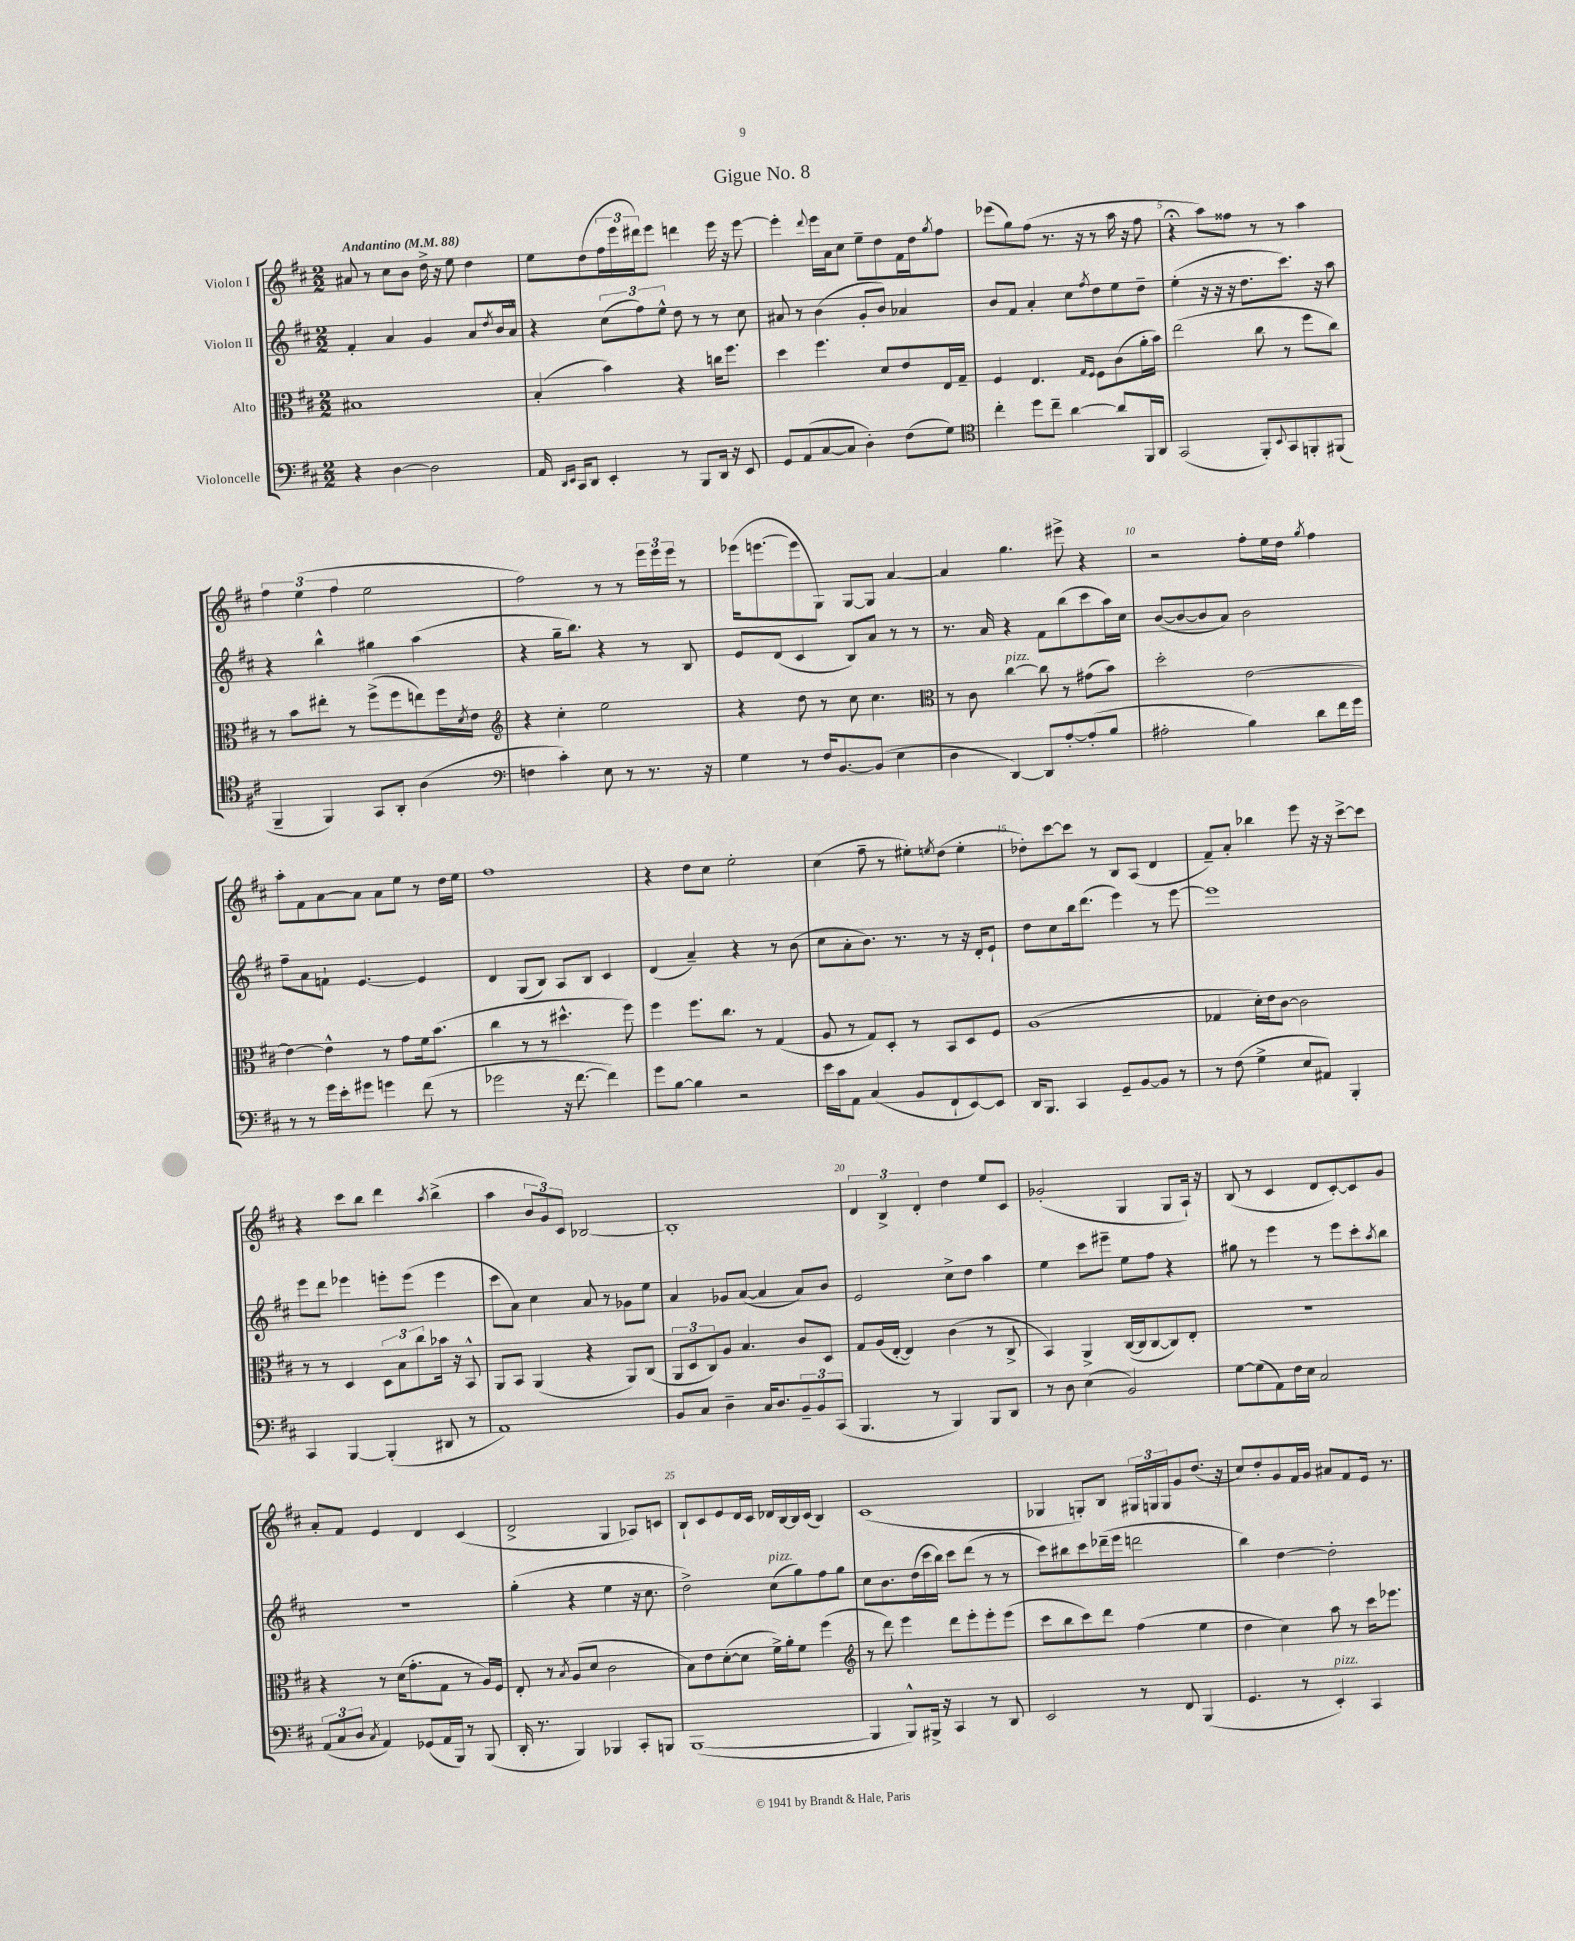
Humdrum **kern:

**kern	**kern	**kern	**kern
*staff4	*staff3	*staff2	*staff1
*clefF4	*clefC3	*clefG2	*clefG2
*k[f#c#]	*k[f#c#]	*k[f#c#]	*k[f#c#]
*M2/2	*M2/2	*M2/2	*M2/2
*MM88	*MM88	*MM88	*MM88
4r	1B#	4f#'	8a#
.	.	.	8r
[4D	.	4a	8cc#
.	.	.	8b
2D]	.	4g	16dd^
.	.	.	16r
.	.	.	8ee
.	.	8a	4dd
.	.	8qdd	.
.	.	16b	.
.	.	16a^^	.
=	=	=	=
16AA	(4B'	4r	8ee
16qqDD	.	.	.
16qqEE	.	.	.
16CC#	.	.	.
8DD	.	.	(8dd
4EE'	4b)	(12cc#	24ff#
.	.	.	24eee
.	.	12ff#)	24ddd#)
.	.	.	8eee
.	.	12ee^^	.
8r	4r	8dd	4ddd
8BBB	.	8r	.
16DD	16cc	8r	16eee
16r	8.ff#	.	16r
8EE	.	8cc#	[8eee
=	=	=	=
8GG	4dd	8a#	4eee']
(8AA	.	8r	.
.	.	.	8qqddd
[8C#	4.ff#	(4b	16eee
.	.	.	16a
8C#]	.	.	8cc#
4D')	.	8g'	8ee~
.	8d	8b)	8dd
(8F#	8e	4a-	16f#
.	.	.	16dd
.	.	.	8qgg
8G)	16E	.	8ff#
.	16G~	.	.
=	=	=	=
*clefC4	*	*	*
4cc#'	4F#	8b	(8eee-
.	.	8f#	8gg)
8dd	4.E	4a'	(8ff#
8cc#~	.	.	8.r
[4a	.	8cc#	.
.	.	.	16r
.	16qqG	.	.
.	16qqF#	8qff#	.
.	8F#	8dd	8r
8a]	(8c#	8ee	16aa
.	.	.	16r
16FF#	16a'	8dd~	8ff#
16AA	16b)	.	.
=	=	=	=
(2GG	(2ee	(4ee'	4r;
.	.	16r	8aa)
.	.	16r	.
.	.	16r	8ff##
.	.	8.dd	.
8FF#')	8cc#	.	8r
8qqBB	.	.	.
8GG	8r	8.ccc#)	8r
8FF'	8ff#	.	4aa
.	.	16r	.
(8FF#	8cc#)	8aa	.
=	=	=	=
4FF#~	8r	4r	6ff#
.	8b	.	.
.	.	.	(6ee
4FF#)	8ee#'	4bb^^	.
.	.	.	6ff#
.	8r	.	.
8GG	(8ff#^	4gg#	2ee
8AA'	8ff#	.	.
(4A	8ee)	(4aa	.
.	16ff#	.	.
.	8qd	.	.
.	16e	.	.
=	=	=	=
*clefF4	*clefG2	*	*
4F	4r	4r	2ff#)
4c#')	4cc#'	16gg~	.
.	.	8.bb)	.
8E	2ee	4r	8r
8r	.	.	8r
8.r	.	8r	24eee
.	.	.	24eee
.	.	.	24eee
.	.	8B	8r
16r	.	.	.
=	=	=	=
4G	4r	8e	(16eee-
.	.	.	[8.eee
.	.	(8d	.
8r	8dd	4c#	8eee]
16F#	8r	.	8G)
[8.BB	.	.	.
.	8cc#	8B)	[8G
(8BB]	4.cc#	8a	8G]
4E	.	8r	[4a
.	.	8r	.
=	=	=	=
*	*clefC3	*	*
4D	8r	8.r	4a]
.	8c#	.	.
.	.	16a	.
[4DD)	[4cc#	4r	4.gg
8DD]	8cc#]	8f#	.
[8A'	8r	(8bb	8eee#^
(8A']	(8g#	8ccc#	4r
8B	8b)	16aa)	.
.	.	16cc#	.
=	=	=	=
2A#'	2dd'	([8b	2r
.	.	8b_	.
.	.	8b]	.
.	.	8a)	.
4B)	[2e	2b	8ff#'
.	.	.	16ee
.	.	.	16dd
.	.	.	8qgg
8d	.	.	4ff#
16f#	.	.	.
16g	.	.	.
=	=	=	=
8r	4e_	8ff#~	8aa'
8r	.	8a	8f#
16g	4e^^]	8f`	[8a
16e'	.	.	.
8g#	.	[4.e	8a]
4g	8r	.	8a
.	8g	.	8ee
(8f#	16f#	4e]	8r
.	(8.b	.	.
8r	.	.	16dd
.	.	.	16ee
=	=	=	=
2g-	4cc#	4d	1ff#
.	8r	(8G	.
.	8r	8B)	.
16r	4.dd#^^	8A	.
[8.f#	.	.	.
.	.	8B	.
4f#])	.	4c#	.
.	8ff#)	.	.
=	=	=	=
8g	4ff#	(4d	4r
[8B	.	.	.
4B]	8.ff#	4a~)	8dd
.	.	.	8cc#
.	8.cc#	.	.
2r	.	4r	2ee'
.	8r	.	.
.	(4G	8r	.
.	.	(8b	.
=	=	=	=
16e	8A	8cc#	(4cc#
16c#	.	.	.
8AA	8r	8a'	.
(4C#	8G)	8.b)	8ff#~
.	8D'	.	8r
.	.	8.r	.
8BB	8r	.	8ee#')
.	.	.	8qee
8FF#`	8BB	8r	(8dd
[8EE)	8D	16r	4ee'
.	.	16d'	.
8EE]	8F#	8e`	.
=	=	=	=
16DD	(1A	8dd	8dd-')
8.BBB	.	.	.
.	.	8cc#	[8ccc#
4CC#	.	16bb	8ccc#]
.	.	(8.ddd	.
.	.	.	8r
8GG~	.	4eee)	8B
[8BB	.	.	(8A
8BB]	.	8r	4d
8r	.	[8eee	.
=	=	=	=
8r	4G-	1eee]	8f#~)
(8F#	.	.	8a'
4G^	16d')	.	4bb-
.	16e	.	.
.	[8c#	.	.
8E	2c#]	.	8eee
8AA#)	.	.	16r
.	.	.	16r
4BBB'	.	.	[8ccc#^
.	.	.	8ccc#]
=	=	=	=
4CC#	8r	8eee	4r
.	8r	8ddd	.
[4BBB	4D	4eee-	8ccc#
.	.	.	8bb
(4BBB']	12D	8eee'	4ddd
.	12B	.	.
.	.	(8eee	.
.	12cc#	.	.
.	.	.	8qaa
8DD#	16b-	4eee	(4bb^
.	16r	.	.
8r	8BB^^	.	.
=	=	=	=
1AA)	8AA	8ccc#	4aa
.	8BB	8a)	.
.	(4AA	4cc#	12b
.	.	.	12g)
.	.	.	12c#
.	4r	8a	[2B-
.	.	8r	.
.	8AA)	8g-	.
.	(8C#	8ee	.
=	=	=	=
8BB	12AA	4a	1B-']
.	12D	.	.
8C#	.	.	.
.	12C#)	.	.
4D~	8A	8g-	.
.	4.B	([8a	.
16C#	.	4a]	.
8.D	.	.	.
12BB~	8c#	8a)	.
12BB	.	.	.
.	8D	8b	.
(12CC#	.	.	.
=	=	=	=
4.BBB	8G	2e	6d
.	(16A	.	.
.	.	.	6B^
.	[16E'	.	.
.	4E])	.	.
.	.	.	6d'
8r	.	.	.
4BBB)	(4c#	8cc#^	4dd
.	.	8dd	.
8BBB	8r	4aa	8ee
8DD	8C#^	.	8c#
=	=	=	=
8r	4BB)	4ee	(2g-'
8D	.	.	.
(4E	4AA^	8ccc#	.
.	.	8eee#~	.
2BB)	([16C#	8ee	4G
.	16C#]	.	.
.	[8C#	8ff#	.
.	8C#])	4r	8G
.	8E'	.	16A`)
.	.	.	16r
=	=	=	=
[8G	1r	8gg#	(8B
(8G]	.	8r	8r
8AA)	.	4eee	4c#
16F#	.	.	.
16E	.	.	.
2C#	.	8r	8d
.	.	8eee	[8c#')
.	.	8ccc#'	8c#]
.	.	8qaa	.
.	.	8bb	8g
=	=	=	=
(12AA	4r	1r	8a'
12C#	.	.	.
.	.	.	8f#
12D	.	.	.
8qC#	.	.	.
4AA)	8r	.	4e
.	(16d	.	.
.	8.g'	.	.
(8GG-	.	.	4d
16AA	8G	.	.
16BBB)	.	.	.
8r	8r	.	(4c#
(8BBB	16A)	.	.
.	16F#	.	.
=	=	=	=
16DD'	8E'	(4gg'	2d^
8.r	.	.	.
.	8r	.	.
.	8qB	.	.
4BBB)	(8A	4r	.
.	8d	.	.
4BBB-	2c#	4ee	4G
8CC#'	.	16r	8A-)
.	.	8.cc#	.
8BBB	.	.	8c
=	=	=	=
([1BBB	8B)	2dd^)	8B`
.	8e	.	8c#
.	([8d'	.	8e
.	8d]	.	16d
.	.	.	16c#
.	16f#^)	(8cc#	16d-
.	16a'	.	[16B
.	8f#	8gg)	16B]
.	.	.	(16c#
.	(4ff#	8ff#	4B)
.	.	8gg	.
=	=	=	=
*	*clefG2	*	*
4BBB]	8r	8cc#	(1c#
.	8ddd)	8.b	.
8BBB^^)	4eee	.	.
.	.	(16dd	.
16BBB#^	.	16ccc#	.
16r	.	16bb)	.
4CC#	8ddd	8ccc#	.
.	8eee'	(8ddd	.
8r	8eee'	8r	.
8DD	(8eee	8r	.
=	=	=	=
2EE	8ccc#	8ccc#)	4G-
.	8bb	8bb#	.
.	8ccc#)	8ccc#	8G')
.	8ddd	(16ddd-~	8B
.	.	16eee	.
8r	(4ff#	2ddd	24G#
.	.	.	24G
.	.	.	24G
8FF#	.	.	8g
(4BBB	4ee	.	(8.dd
.	.	.	16r
=	=	=	=
4.GG	4dd	4bb)	8cc#)
.	.	.	8dd'
.	4cc#)	[4dd	8g
8r	.	.	16f#
.	.	.	16g
4EE')	8aa	2dd']	8a#
.	8r	.	8f#
4CC#	16ccc#	.	16e
.	8.eee-	.	8.r
==	==	==	==
*-	*-	*-	*-
